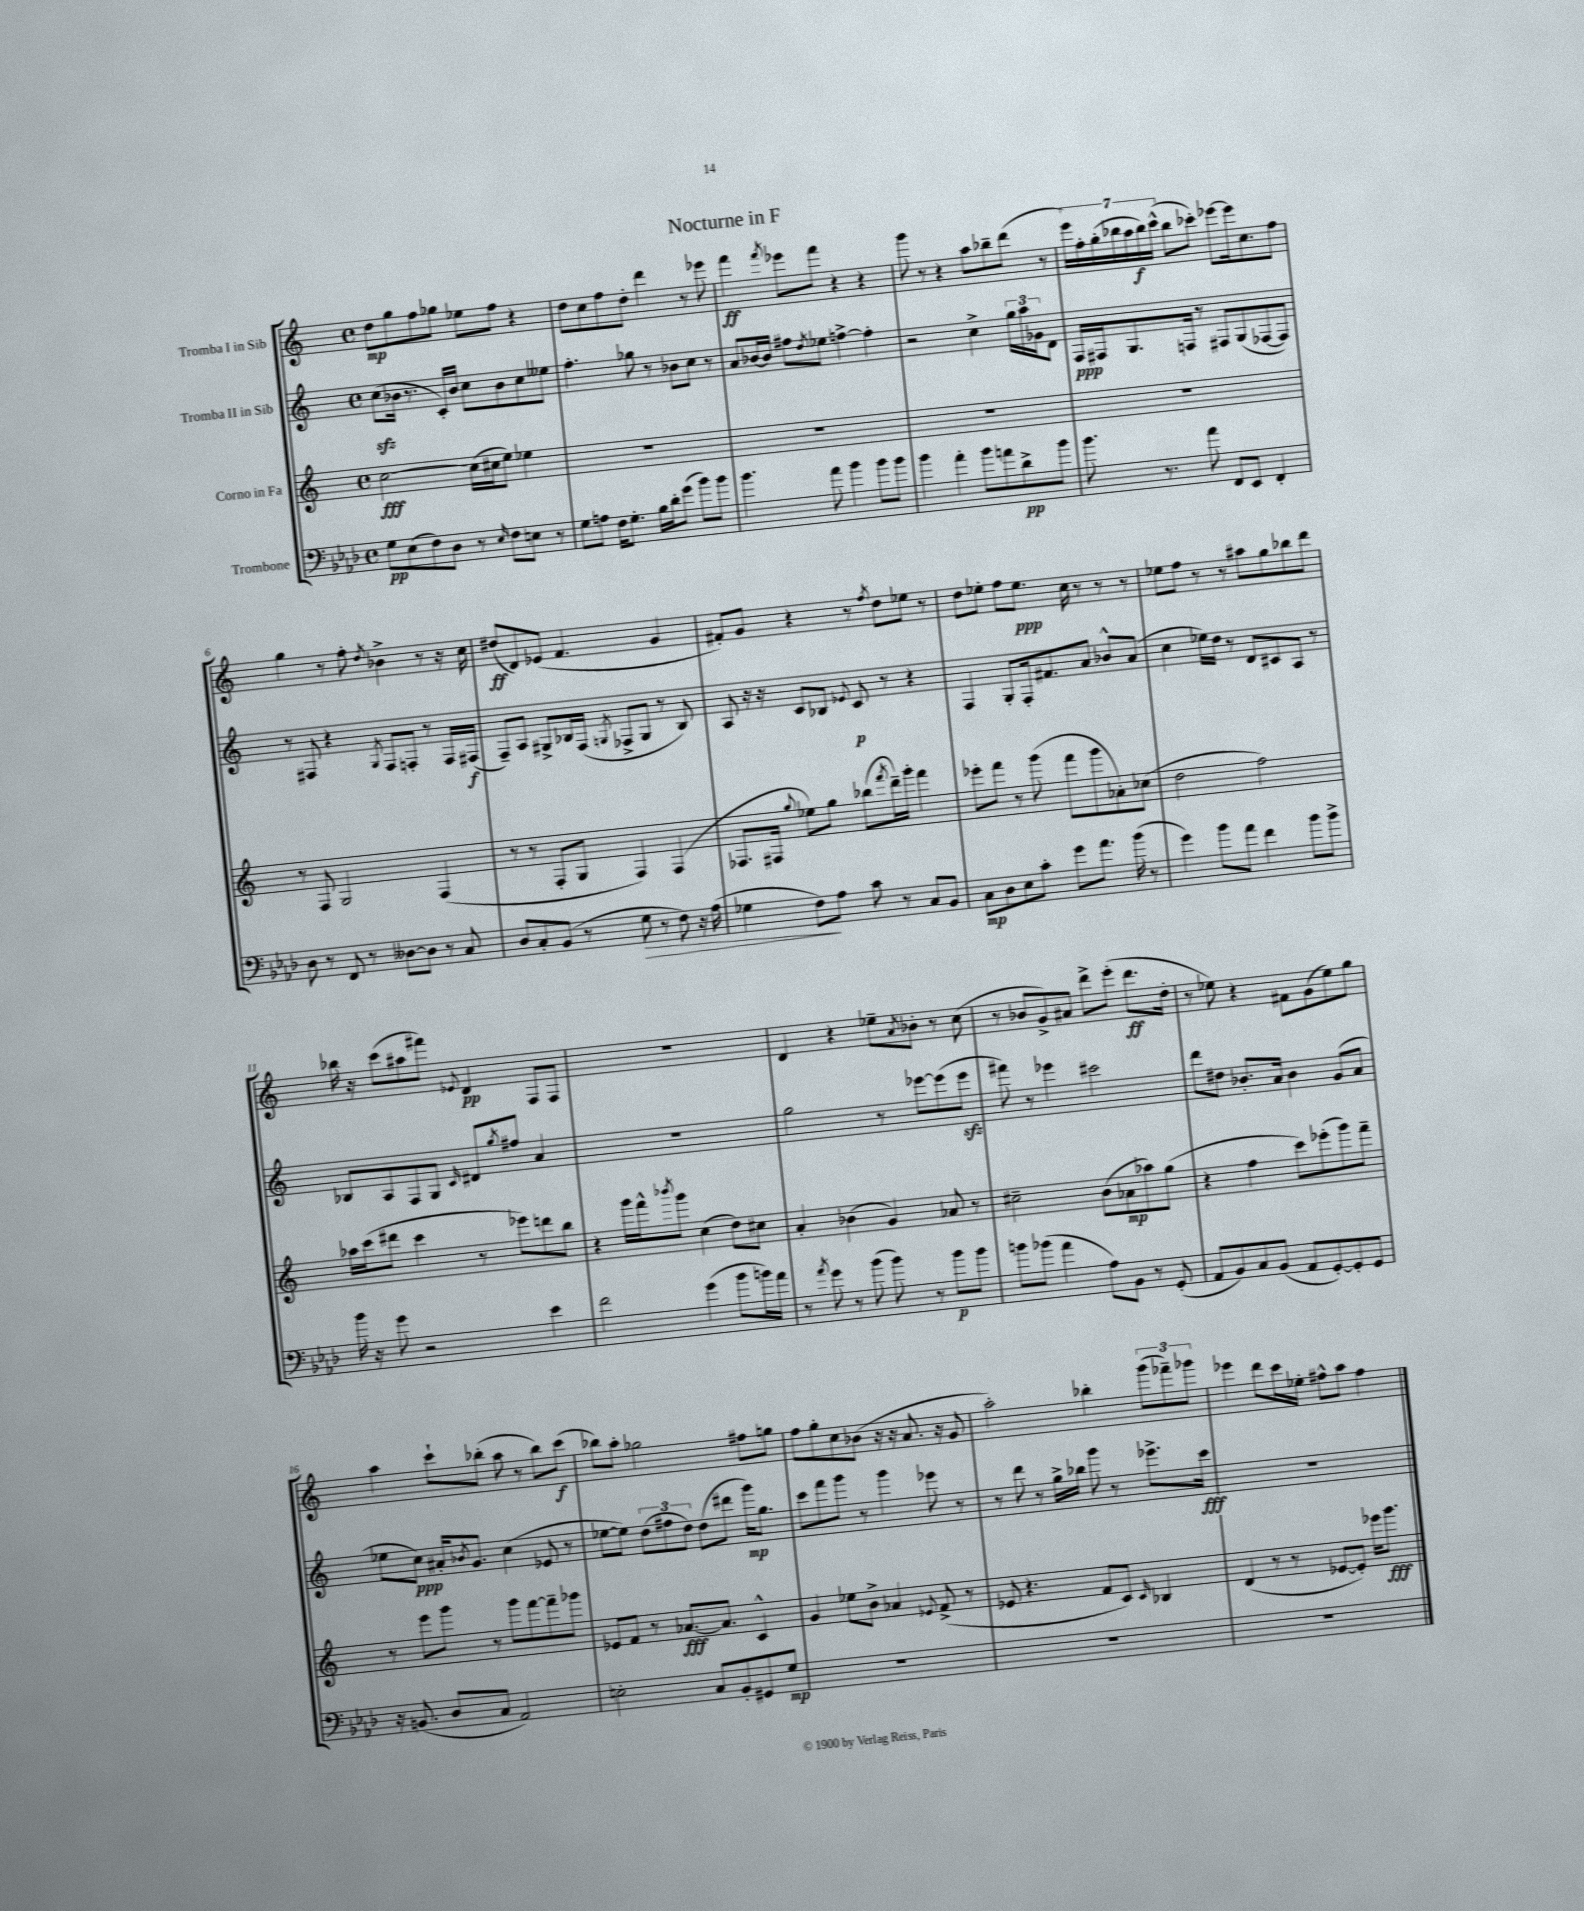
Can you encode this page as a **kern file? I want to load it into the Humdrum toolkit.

**kern	**kern	**kern	**kern
*staff4	*staff3	*staff2	*staff1
*clefF4	*clefG2	*clefG2	*clefG2
*k[b-e-a-d-]	*k[]	*k[]	*k[]
*M4/4	*M4/4	*M4/4	*M4/4
*met(c)	*met(c)	*met(c)	*met(c)
8G	[2cc	(8cc	8dd
(8E-	.	16b-	8gg
.	.	8.r	.
8F)	.	.	8ff
8D-	.	16c')	8gg-
.	.	16b-	.
8r	(16cc]	8cc	8ee-
.	16cc#	.	.
16qqE-	.	.	.
8F	8ee)	8b-	8ff
8E	4ee-	8cc	4r
8r	.	8ee--	.
=	=	=	=
8G	1r	4.ff'	8dd
8A	.	.	8cc
16F	.	.	8ff
8.G'	.	.	.
.	.	8gg-	8dd'
16B-	.	8r	4ddd
16d-'	.	.	.
(8g	.	8b-	.
8b-)	.	8cc	8r
8b-	.	8r	8eee-
=	=	=	=
4.b-	1r	8a	4fff
.	.	[16b-	.
.	.	16b-]	.
.	.	.	8qfff
.	.	8ff#	8eee-
.	.	8qdd	.
8a-	.	8ee-	8fff
4b-	.	[4ff^	4r
8b-	.	4ff']	4r
8b-	.	.	.
=	=	=	=
4b-	1r	2r	8ggg
.	.	.	8r
4a-'	.	.	4r
8b-	.	4cc^	8aa
8a	.	.	8bb-~
8d-^	.	24gg	(8ddd
.	.	24aa	.
.	.	24g-	.
8b-	.	8d	8r
=	=	=	=
8.b-	1r	16F	28eee)
.	.	.	28ff'
.	.	16F#	.
.	.	.	(28gg'
.	.	.	28bb-
.	.	8.G	.
.	.	.	28aa
.	.	.	28bb-)
8.r	.	.	.
.	.	.	(28ccc^^
.	.	.	8bb-
.	.	16F	.
8a-	.	8r	8ccc-')
8FF	.	8F#	[8eee-
8EE-	.	(8G	16eee-]
.	.	.	8.cc
4FF'	.	[8F-	.
.	.	8F-])	8ff
=	=	=	=
8D-	8r	8r	4gg
8r	8F	8F#	.
8FF	2G	4r	8r
8r	.	.	8ff'
.	.	8qG	8qdd
[8D--	.	8F#	4b-^
8D--]	.	8F'	.
8r	(4F	8r	8r
8C	.	16F	16r
.	.	(16F#	16cc
=	=	=	=
8D-	8r	8F~)	(8dd#
8C'	8r	8A	8d)
(8BB-	8F'	8G#^	(8e-
8r	8G	16B-	4.f
.	.	(16F	.
.	.	8qG	.
8G	4F)	8F-^	.
8r	.	8G	.
8F)	(4F	8r	4g
16r	.	8B-)	.
(16A-	.	.	.
=	=	=	=
4G-	8.F-	8A	8f#')
.	.	16r	8g
.	16F#	16r	.
.	8qqgg	.	.
8F)	8ee-)	8c	4r
8A-	8gg	8B-	.
.	.	8qqe-	.
8c	(8bb-	8c	8r
.	8qfff	.	8qff
8r	16ddd~)	8r	8dd
.	16ggg'	.	.
8C	4fff	4r	8ee-
8BB-	.	.	8r
=	=	=	=
8C	8eee-'	4F	8dd
8D-	8fff	.	8ee-'
8E-	8r	8G'	8ff
8c'	(8ggg	16F'	8.ee-
.	.	8.f#	.
8g	8fff	.	.
.	.	.	16cc
8.a-	8ggg	8a	8r
.	8a-')	8b-^^	8r
(16b-	.	.	.
8r	(8cc-	(8a	8r
=	=	=	=
4g)	2dd	4cc	8ee-
.	.	.	8ff
8b-	.	16ee-)	8r
.	.	16dd	.
8a-	.	8r	8r
4f	2ff)	8d	8aa#
.	.	8c#	8gg
8b-	.	8A	8bb-
8b-^	.	8r	8ddd
=	=	=	=
16b-	16aa-	8B-	16bb-
16r	(16ccc	.	16r
8g	8ddd#	8A	(8ccc
2r	4ccc	8F	8aa#
.	.	8G	8fff#)
.	.	16qqc	8qqe-
.	8r	8d#	4d
.	.	8qgg	.
.	8eee-)	8ff#	.
4e-	8ddd	4a	8F
.	8bb	.	8F
=	=	=	=
2f	4r	1r	1r
.	16ggg	.	.
.	16fff^^	.	.
.	8qbbb-	.	.
.	8ggg	.	.
(4g	(4cc	.	.
8b-	8dd)	.	.
16b)	8cc#	.	.
16a-	.	.	.
=	=	=	=
8r	4a'	2gg	4d
8qa-	.	.	.
8g	.	.	.
8r	(4b-	.	4r
(8b-	.	.	.
8b-)	4g)	8r	8ee-~
.	.	.	8qa
8r	.	[8eee-	8b-'
8b-	8a-	(8eee-]	8r
8b-	8r	8eee-	(8cc
=	=	=	=
8b	2cc#~	8fff#)	8r
(8b-	.	8r	8b-
4a-	.	4eee-	8g^)
.	.	.	8a#
8A-)	(8b	2ccc#	8ddd^
8BB-	8a-	.	(8eee'
8r	8aa-)	.	8.ddd
(8GG'	(8gg	.	.
.	.	.	16dd'
=	=	=	=
8AA-	4r	8ddd	8r
8BB-)	.	8dd#	8ee-)
8C	4ff	8.b-'	4r
(8BB-	.	.	.
.	.	16a	.
8AA-	8ccc)	4b-	8f#
[8GG')	(8eee-'	.	(8g
8GG']	8ggg)	(8g	8ee-)
8GG	8fff~	8a	8gg
=	=	=	=
16r	8r	8ee-	4aa
(8.BB	.	.	.
.	8eee	8cc)	.
8D-	8ggg	16a#'	8ccc`
.	.	8qb-	.
.	.	8.g	.
8C	8r	.	(8bb-'
2AA-)	8ggg	(4cc	8aa
.	[8fff	.	8r
.	8fff~]	8e-	8bb-)
.	8ggg-	8r	(8ccc
=	=	=	=
2E'	8e-	[8ee-	8bb-)
.	8f	8ee-])	8aa'
.	8r	(12dd	2gg-
.	.	12ff#	.
.	[8.a-	.	.
.	.	12dd)	.
8C	.	(8dd	.
.	8.a-]	.	.
8BB-'	.	8ddd#	.
8GG#	4c^^	16ggg)	8ff#
.	.	8.gg	.
8G	.	.	8gg
=	=	=	=
1r	4g	8ccc	8ff
.	.	8fff	8gg'
.	8ee-	8ggg	8cc
.	8b^	8r	(8b-
.	4a-	4ggg	16r
.	.	.	16r
.	.	.	8.a
.	8qqe-	.	.
.	(8f^	8eee-	.
.	.	.	16r
.	8r	8r	8g
=	=	=	=
1r	8e-	8r	2aa')
.	4.r	8ddd	.
.	.	8r	.
.	.	16gg^	.
.	.	16bb-	.
.	8f	8ggg	4bb-'
.	8c)	8r	.
.	16qqc	.	.
.	4B-	8.eee-^	(12ggg
.	.	.	12fff-~)
.	.	.	12ggg-
.	.	16ccc	.
=	=	=	=
1r	(4d	1r	4eee-
.	8r	.	8ddd
.	8r	.	16ccc
.	.	.	16ee-'
.	[8e-	.	8ff#^^
.	8e-'])	.	8aa
.	16eee-	.	4ff#
.	8.ggg	.	.
==	==	==	==
*-	*-	*-	*-
